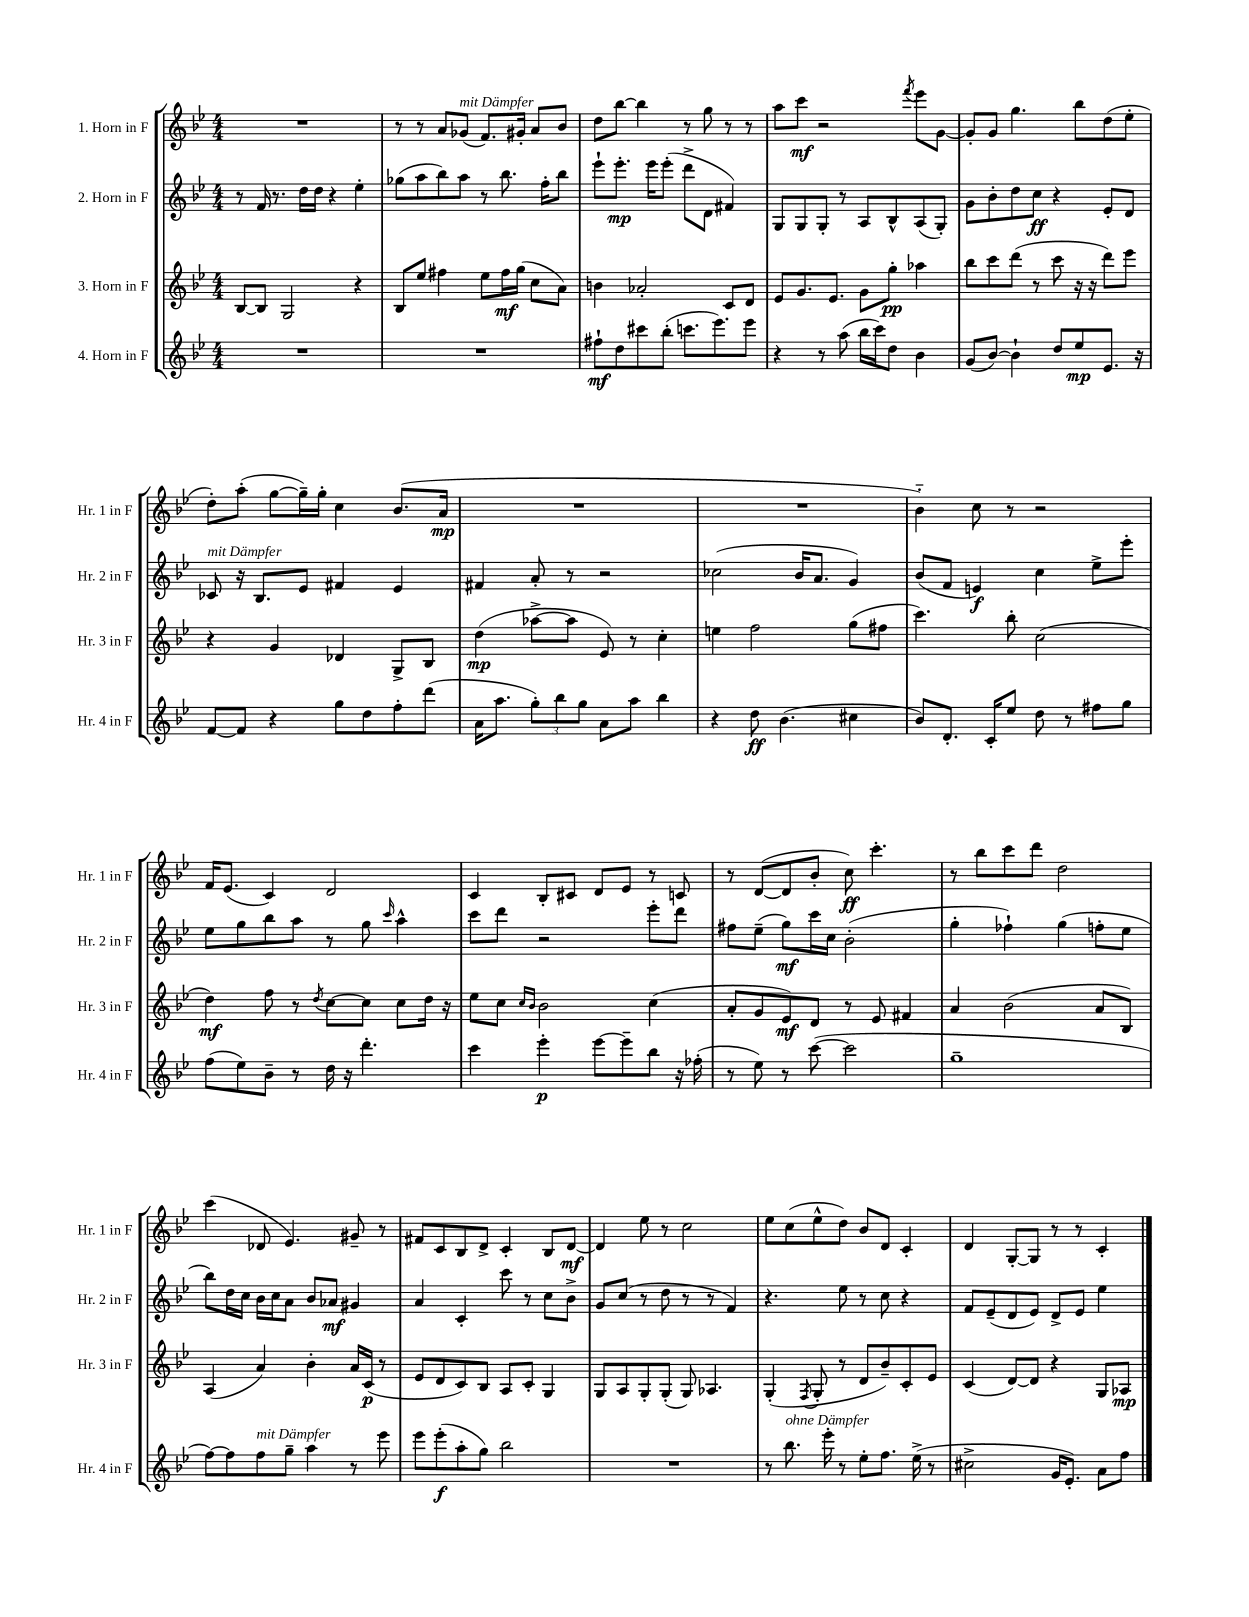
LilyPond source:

<<
\new StaffGroup <<
\new Staff = "s0" \with { instrumentName = "1. Horn in F" shortInstrumentName = "Hr. 1 in F" } {
    \clef treble \key bes \major \numericTimeSignature \time 4/4
    R1 |
    r8 r8 a'8 ges'8^\markup { \italic "mit Dämpfer" }( f'8.) gis'16-. a'8 bes'8 |
    d''8 bes''8~ bes''4 r8 g''8 r8 r8 |
    a''8 c'''8\mf r2 \acciaccatura { f'''8 } ees'''8 g'8~ |
    g'8-. g'8 g''4. bes''8 d''8( ees''8-. |
    d''8-.) a''8-.( g''8~ g''16--) g''16-. c''4 bes'8.( a'16\mp |
    R1 |
    R1 |
    bes'4-_) c''8 r8 r2 |
    f'16 ees'8.( c'4) d'2 |
    c'4 bes8-. cis'8 d'8 ees'8 r8 c'8 |
    r8 d'8~( d'8 bes'8-. c''8\ff) c'''4.-. |
    r8 bes''8 c'''8 d'''8 d''2 |
    c'''4( des'8 ees'4.) gis'8-- r8 |
    fis'8 c'8 bes8 d'8-> c'4-. bes8 d'8~\mf |
    d'4 ees''8 r8 c''2 |
    ees''8 c''8( ees''8-^ d''8) bes'8 d'8 c'4-. |
    d'4 g8~-. g8 r8 r8 c'4-. \bar "|." |
}
\new Staff = "s1" \with { instrumentName = "2. Horn in F" shortInstrumentName = "Hr. 2 in F" } {
    \clef treble \key bes \major \numericTimeSignature \time 4/4
    r8 f'16 r8. d''16 d''16 r4 ees''4-. |
    ges''8( a''8 bes''8) a''8 r8 bes''8. f''16-. bes''8 |
    ees'''8-! ees'''8.-.\mp ees'''16 ees'''8-.( d'''8-> d'8 fis'4) |
    g8 g8 g8-. r8 a8 bes8-^ a8( g8-.) |
    g'8 bes'8-. d''8 c''8\ff r4 ees'8-. d'8 |
    ces'8^\markup { \italic "mit Dämpfer" } r16 bes8. ees'8 fis'4 ees'4 |
    fis'4 a'8-. r8 r2 |
    ces''2( bes'16 a'8. g'4) |
    bes'8( f'8 e'4\f) c''4 ees''8-> ees'''8-. |
    ees''8 g''8 bes''8 a''8 r8 g''8 \grace { c'''16 } a''4-^ |
    c'''8 d'''8 r2 ees'''8-. d'''8 |
    fis''8 ees''8--( g''8\mf) c'''16 c''16 bes'2-.( |
    g''4-. fes''4-!) g''4( f''8-. ees''8 |
    bes''8) d''16 c''16 bes'16 c''16 a'8 bes'8 aes'8\mf gis'4 |
    a'4 c'4-. c'''8 r8 c''8 bes'8-> |
    g'8 c''8( r8 d''8 r8 r8 f'4) |
    r4. ees''8 r8 c''8 r4 |
    f'8 ees'8--( d'8 ees'8) d'8-> ees'8 ees''4 \bar "|." |
}
\new Staff = "s2" \with { instrumentName = "3. Horn in F" shortInstrumentName = "Hr. 3 in F" } {
    \clef treble \key bes \major \numericTimeSignature \time 4/4
    bes8~ bes8 g2 r4 |
    bes8 ees''8 fis''4 ees''8 fis''16\mf g''16( c''8 a'8) |
    b'4 aes'2-. c'8 d'8 |
    ees'8 g'8. ees'8. g'8 g''8-.\pp aes''4 |
    bes''8 c'''8 d'''8( r8 c'''8 r16 r16 d'''8) ees'''8 |
    r4 g'4 des'4 g8-> bes8 |
    d''4\mp( aes''8~-> aes''8 ees'8) r8 c''4-. |
    e''4 f''2 g''8( fis''8 |
    c'''4.) bes''8-. c''2( |
    d''4\mf) f''8 r8 \acciaccatura { d''8 } c''8~ c''8 c''8 d''16 r16 |
    ees''8 c''8 \grace { c''16 bes'16 } bes'2 c''4( |
    a'8-. g'8 ees'8\mf) d'8 r8 ees'8 fis'4 |
    a'4 bes'2( a'8 bes8) |
    a4( a'4) bes'4-. a'16 c'16\p( r8 |
    ees'8 d'8 c'8) bes8 a8 c'8-. g4 |
    g8 a8 g8-. g8-.( g8) aes4. |
    g4-.( \acciaccatura { f8 } g8-. r8 d'8 bes'8--) c'8-. ees'8 |
    c'4( d'8~) d'8 r4 g8 aes8\mp \bar "|." |
}
\new Staff = "s3" \with { instrumentName = "4. Horn in F" shortInstrumentName = "Hr. 4 in F" } {
    \clef treble \key bes \major \numericTimeSignature \time 4/4
    R1 |
    R1 |
    fis''8-!\mf d''8 cis'''8 bes''8-.( c'''8. ees'''8.) ees'''8 |
    r4 r8 a''8( bes''16 c'''16) d''8 bes'4 |
    g'8( bes'8~) bes'4-! d''8 ees''8\mp ees'8. r16 |
    f'8~ f'8 r4 g''8 d''8 f''8-. d'''8( |
    a'16 a''8. \tuplet 3/2 { g''8-.) bes''8 g''8 } a'8 a''8 bes''4 |
    r4 d''8\ff bes'4.( cis''4 |
    bes'8) d'8.-. c'16-. ees''8 d''8 r8 fis''8 g''8 |
    f''8( ees''8) bes'8-- r8 d''16 r16 d'''4.-. |
    c'''4 ees'''4-.\p ees'''8~ ees'''8-- bes''8 r16 fes''16-.( |
    r8 ees''8) r8 c'''8~( c'''2 |
    g''1-- |
    f''8~) f''8 f''8^\markup { \italic "mit Dämpfer" } g''8-- a''4 r8 ees'''8 |
    ees'''8 ees'''8-.\f( a''8-. g''8) bes''2 |
    R1 |
    r8 bes''8.^\markup { \italic "ohne Dämpfer" } ees'''16-. r8 ees''8-. f''8. ees''16->( r8 |
    cis''2-> g'16 ees'8.-.) a'8 f''8 \bar "|." |
}
>>
>>
\layout { \context { \Score \remove "Bar_number_engraver" } }
